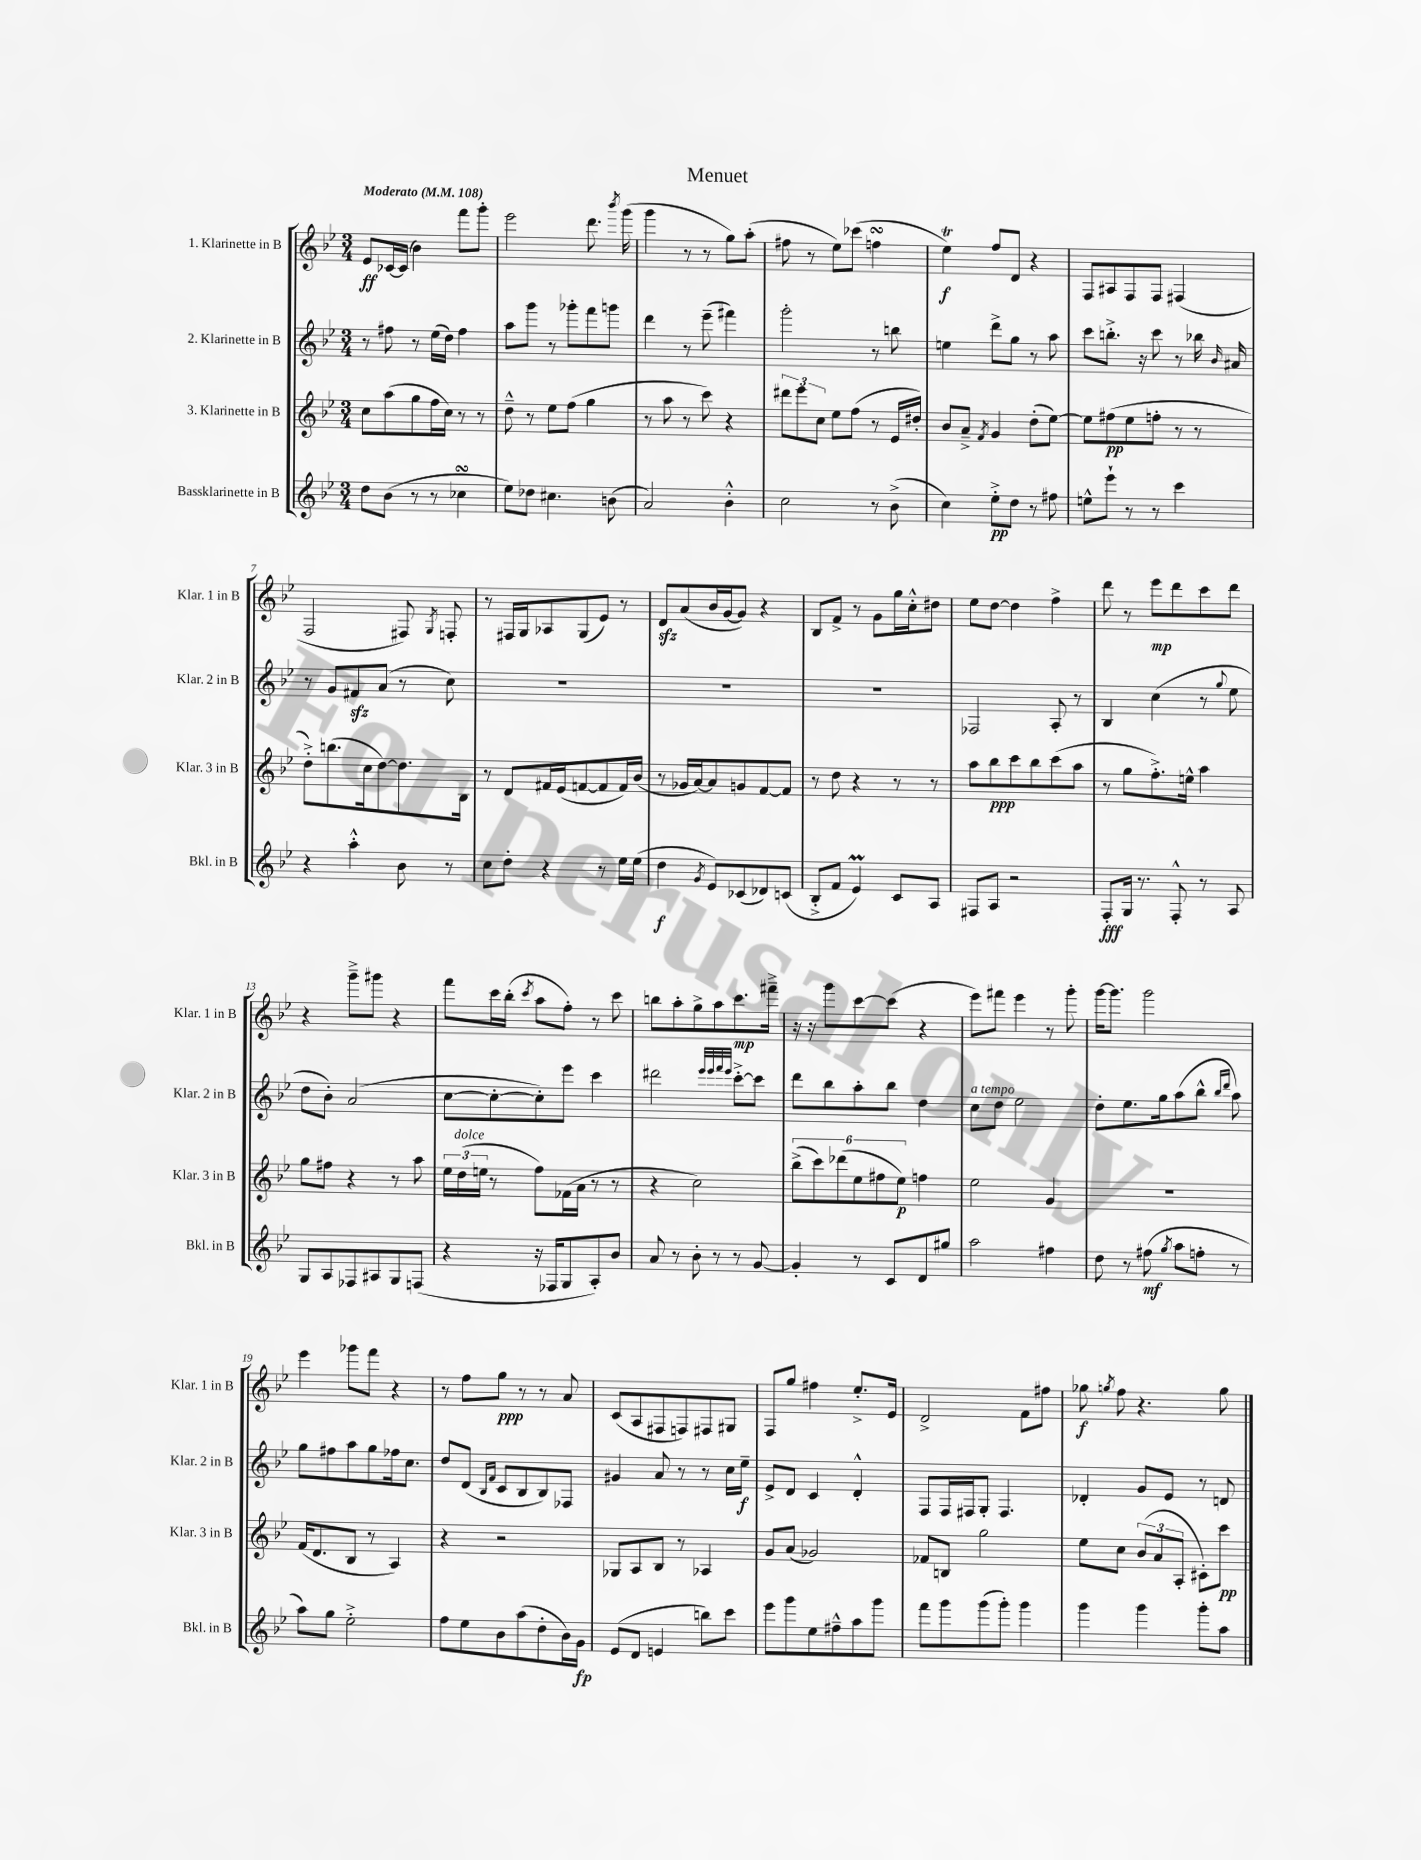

**kern	**kern	**kern	**kern
*staff4	*staff3	*staff2	*staff1
*clefG2	*clefG2	*clefG2	*clefG2
*k[b-e-]	*k[b-e-]	*k[b-e-]	*k[b-e-]
*M3/4	*M3/4	*M3/4	*M3/4
*MM108	*MM108	*MM108	*MM108
8dd	8cc	8r	8e-
(8b-	(8aa	8ff#	[16c-
.	.	.	(16c-]
8r	8gg	8r	4b-)
8r	16ff	(16ee-	.
.	16cc)	16dd)	.
4cc-	8r	4ff#	8fff
.	8r	.	8ggg'
=	=	=	=
8ee-)	8dd~^^	8aa	2eee-
8dd-	8r	8ggg	.
4.cc#	8ee-	8r	.
.	(8ff	8ggg-'	.
.	4gg	8fff	8.ddd
(8b	.	8ggg	.
.	.	.	8qbbb-
.	.	.	(16ggg
=	=	=	=
2a)	8r	4ddd	4ggg
.	8aa	.	.
.	8r	8r	8r
.	8ccc)	(8eee-~	8r
4b-'^^	4r	4fff#)	8gg)
.	.	.	(8aa'
=	=	=	=
2cc	12ddd#	2ggg'	8ff#
.	12eee-	.	.
.	.	.	8r
.	12cc	.	.
.	8ee-	.	8ee-)
.	(8ff	.	(8ccc-
8r	8r	8r	4ff
(8b-^	16e-	8bb	.
.	16dd#')	.	.
=	=	=	=
4cc)	8b-	4ee	4ee-)
.	8a~^	.	.
.	8qf	.	.
8ee-'^	4g	8ddd^	8ff
8dd	.	8gg	8d
8r	(8dd'	8r	4r
8ff#	[8ee-)	8aa	.
=	=	=	=
8ee^^	8ee-]	8ccc	8F
8eee-`	(8ff#	8.bb'^	8A#
8r	8ee-	.	8F
.	.	16r	.
8r	8ff'	8ccc	8F
4ccc	8r	8r	(4F#
.	8r	16bb-	.
.	.	16qqb-	.
.	.	16a#	.
=	=	=	=
4r	8dd'^)	8r	2F
.	(8.bb	8g	.
4aa'^^	.	8f#	.
.	16cc	.	.
.	[8dd)	(8a	.
8b-	8.dd]	8r	8F#)
.	.	.	8qG
8r	.	8cc)	8F'
.	16B-	.	.
=	=	=	=
8cc	8r	2.r	8r
8dd'	8d	.	16F#
.	.	.	16G
4r	16f#	.	8A-
.	(16e-	.	.
.	[8f	.	(8G
8r	8f]	.	8e-)
16ee-	16f)	.	8r
(16ee-	(16b-	.	.
=	=	=	=
4dd	8r	2.r	8d
.	16g-	.	(8a
.	[16a)	.	.
8qg	.	.	.
8e-)	8a]	.	16b-
.	.	.	[16g
(8c-	8g	.	8g])
8d-)	[8f	.	4r
(8c	8f]	.	.
=	=	=	=
8B-'^	8r	2.r	8B-
8f	8dd	.	8f^
4e-)	4r	.	8r
.	.	.	8g
8c	8r	.	16gg
.	.	.	16cc'^^
8A	8r	.	8dd#
=	=	=	=
8F#	8aa	2F-	8ee-
8A	8bb-	.	[8dd
2r	8ccc	.	4dd]
.	8bb-	.	.
.	(8ccc	8A'	4ff^
.	8aa	8r	.
=	=	=	=
8F'	8r	4B-	8ddd
16G	8gg	.	8r
8.r	.	.	.
.	8.ff'^)	(4cc	8eee-
8F'^^	.	.	8ddd
.	16ee^^	.	.
8r	4aa	8r	8ccc
.	.	8qqgg	.
8A	.	8ee-	8ddd
=	=	=	=
8G	8gg	8dd	4r
8A	8ff#	8b-')	.
8F-	4r	(2a	8ggg~^
8A#	.	.	8ggg#
8G	8r	.	4r
(8F	8aa	.	.
=	=	=	=
4r	24ee-	[8cc	8fff
.	(24dd	.	.
.	24ee	.	.
.	8r	8cc'_	16ccc
.	.	.	(16bb-'
.	.	.	8qccc
16r	8ff)	8cc'])	8aa
16F-	.	.	.
8G	(16f-	8eee-	8ff')
.	16a	.	.
8A')	8r	4ccc	8r
8b-	8r	.	8ccc
=	=	=	=
8a	4r	2ddd#	8bb
8r	.	.	8aa'
8b-'	2cc)	.	8gg^
8r	.	.	8aa
.	.	32qqeee-	.
.	.	32qqeee-	.
.	.	32qqfff	.
.	.	32qqeee-	.
8r	.	[8ccc'^	8.ccc
[8g	.	8ccc]	.
.	.	.	16fff#~^
=	=	=	=
4g']	(12bb-^	8ddd	16r
.	.	.	16r
.	12ccc)	.	.
.	.	8bb-	8ggg
.	(12ddd-	.	.
8r	12ee-	8aa'	[8ccc
.	12ff#	.	.
8c	.	8bb-	(8ccc]
.	12ee-)	.	.
8d	4ff	4dd	4r
8gg#	.	.	.
=	=	=	=
2aa	2ee-	8cc	8eee-)
.	.	8dd	8fff#
.	.	2ee-	4eee-
4ff#	4g	.	8r
.	.	.	8ggg'
=	=	=	=
8dd	2.r	8dd'	[16ggg
.	.	.	8.ggg]
8r	.	8.ee-	.
(8ff#	.	.	2ggg
.	.	16gg	.
8qgg	.	.	.
8aa	.	(8aa	.
8ff'	.	8bb-^^	.
.	.	16qqbb-	.
.	.	16qqddd	.
8r	.	8aa)	.
=	=	=	=
8aa)	(16f	8gg	4eee-
.	8.d	.	.
8gg	.	8ff#	.
2ee-'^	8B-	8aa	8ggg-
.	8r	8gg	8fff
.	4A)	16ff-	4r
.	.	8.cc	.
=	=	=	=
8ff	4r	8dd	8r
8ee-	.	(8d	8ff
.	.	16qqB-	.
.	.	16qqf	.
8b-	2r	8c	8gg
(8aa	.	8B-	8r
8dd'	.	8B-)	8r
16b-)	.	8F-	8a
16g	.	.	.
=	=	=	=
(8e-	8G-	4g#	(8c
8d	8A	.	8A
4e	8B-	8a	8F#
.	8r	8r	8F)
8bb)	4A-	8r	8F#
8ccc	.	16cc	8G#
.	.	16ee-~	.
=	=	=	=
8eee-	8g	8e-^	8F
8ggg	(8a	8d	8gg
8ee-	2g-)	4c	4ff#
8ff#~^^	.	.	.
8aa	.	4d'^^	8.ee-'^
8ggg	.	.	.
.	.	.	16e-
=	=	=	=
8fff	8f-	8F	2d^
8ggg	8B	16F	.
.	.	16F#	.
(8ggg	2gg	8G'	.
8ggg')	.	4.F#	.
4ggg	.	.	8f
.	.	.	8ff#
=	=	=	=
4ggg	8ee-	4d-'	8gg-
.	.	.	8qgg
.	8cc	.	8ff
4ggg	(12b-	8g	4.r
.	12a	.	.
.	.	8e-	.
.	12A'	.	.
8ggg'	8c#')	8r	.
8aa	8ccc	8d	8gg
==	==	==	==
*-	*-	*-	*-
